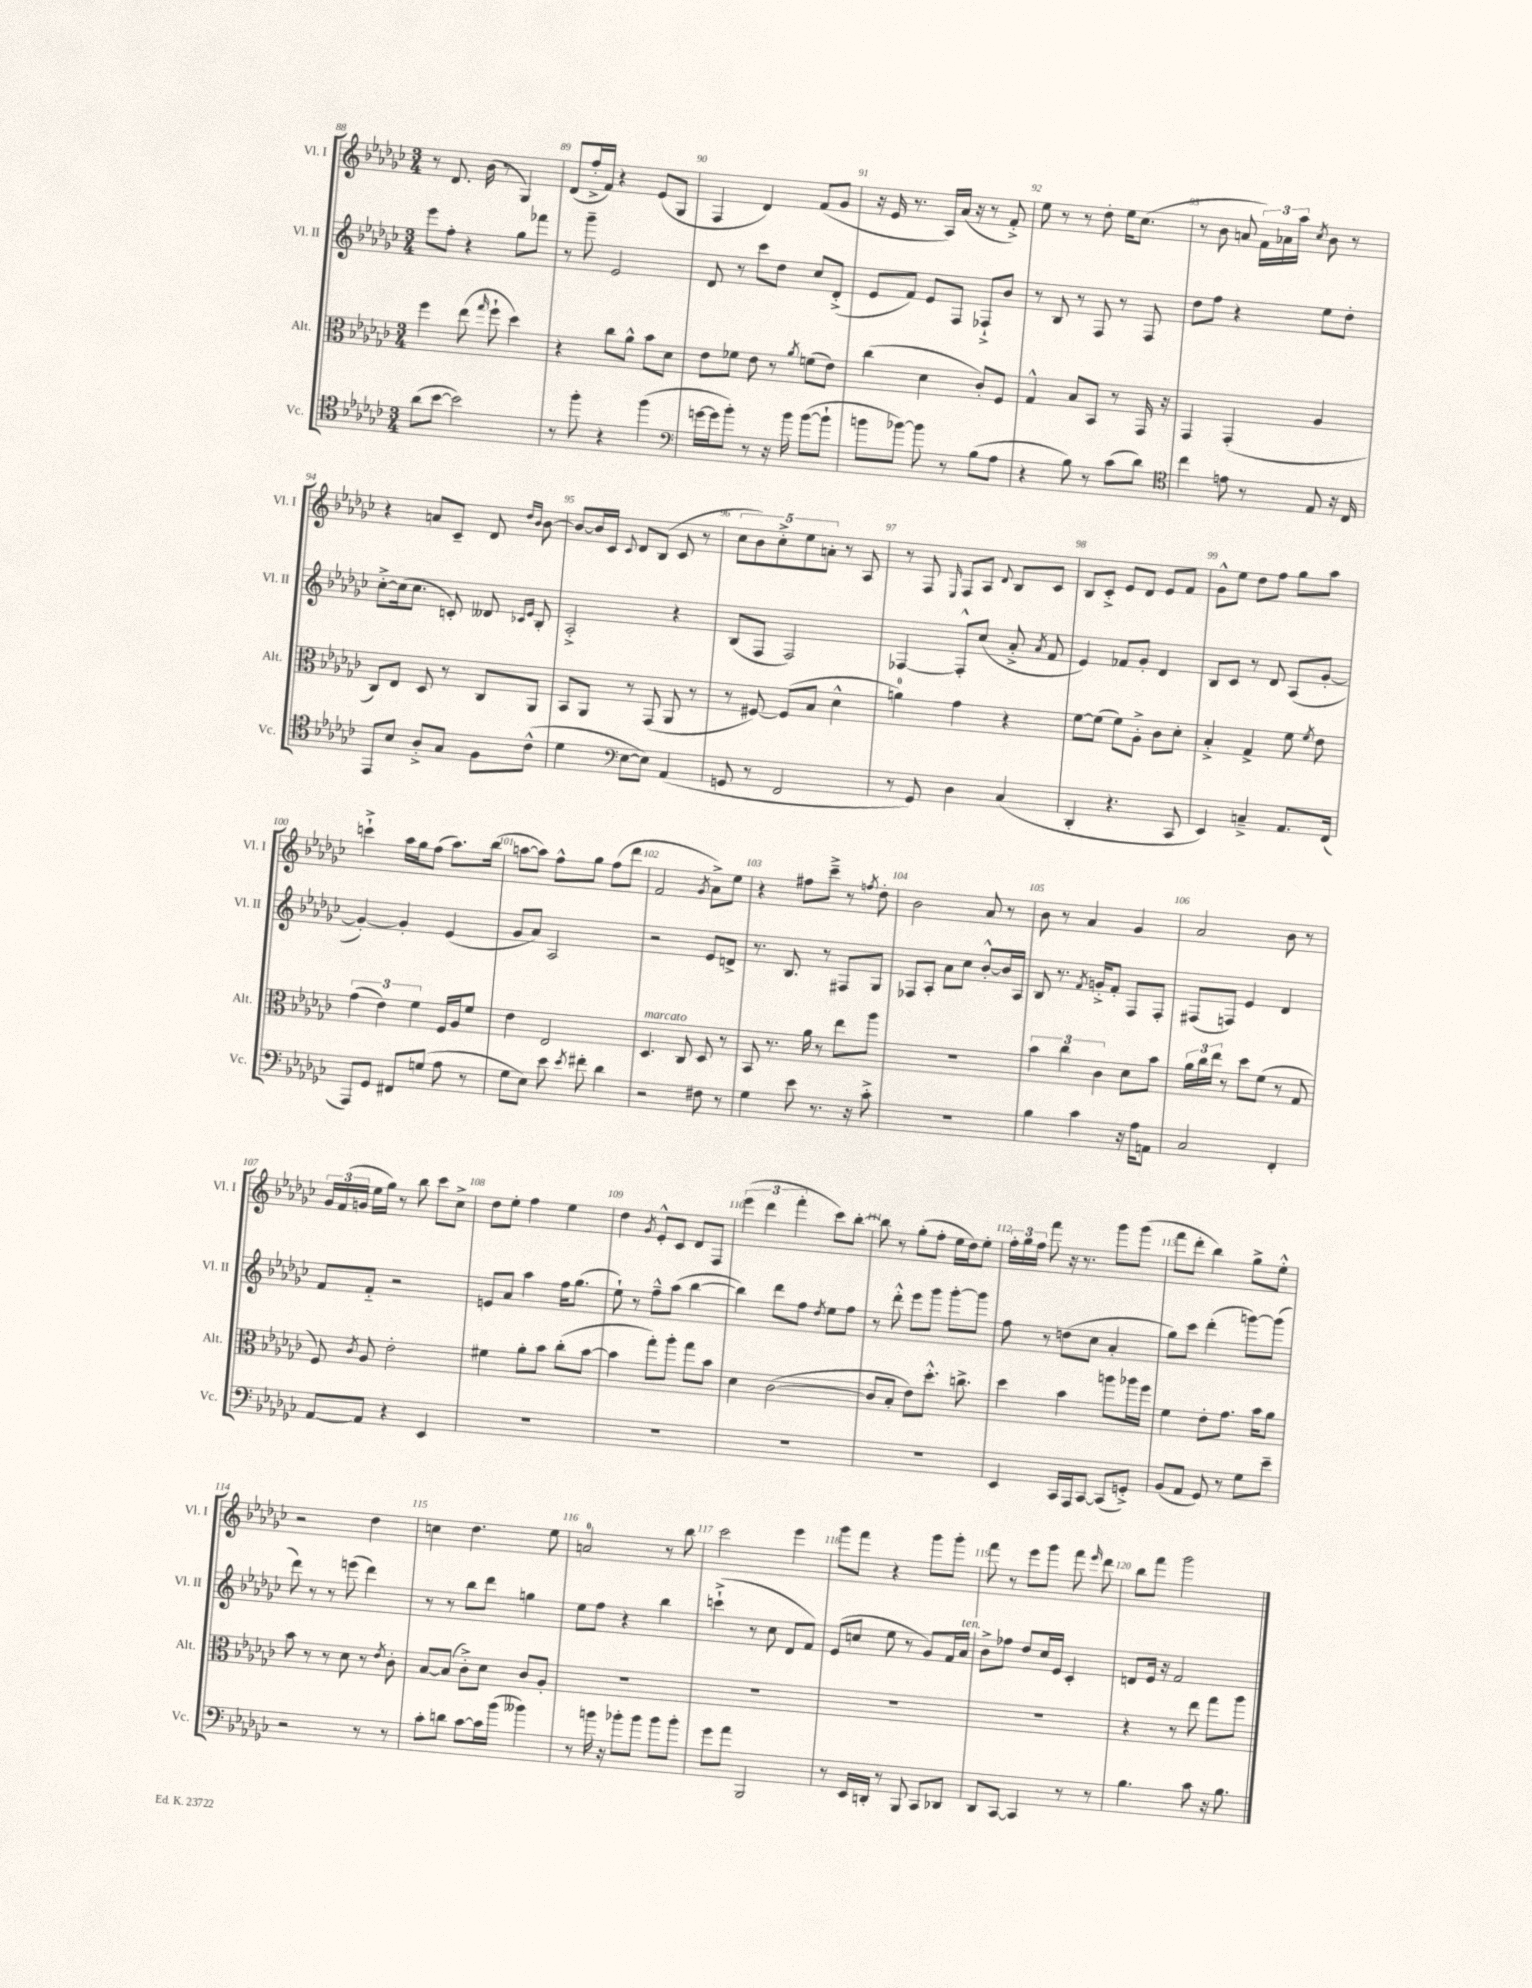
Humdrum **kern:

**kern	**kern	**kern	**kern
*staff4	*staff3	*staff2	*staff1
*clefC4	*clefC3	*clefG2	*clefG2
*k[b-e-a-d-g-c-]	*k[b-e-a-d-g-c-]	*k[b-e-a-d-g-c-]	*k[b-e-a-d-g-c-]
*M3/4	*M3/4	*M3/4	*M3/4
(8a-	4ff	8eee-	8r
[8b-	.	8ff'	8.d-
2b-])	(8ee-	4r	.
.	.	.	(16b-
.	16qqgg-	.	.
.	8ff`	.	8r
.	4dd-)	8gg-	4G-)
.	.	8fff-	.
=	=	=	=
8r	4r	8r	(8d-
8ff'	.	8ggg-~	16ff'^
.	.	.	16f)
4r	8cc-	2e-	4r
.	8a-^^	.	.
(4ff	8b-	.	(8e-
.	8d-	.	8G-
=	=	=	=
*clefF4	*	*	*
[16g	8e-	8d-	4F
16g]	.	.	.
8b-')	8f-	8r	.
8r	8e-	8ccc-	4d-)
16r	8r	8dd-	.
16b-	.	.	.
.	8qa-	.	.
([8b-	(8f	8cc-	(8f
8b-`]	8e-)	(8d-'^	8g-
=	=	=	=
8b	(4cc-	8e-	16r
.	.	.	16e-
[8b-)	.	8f)	8.r
8b-]	4d-	8e-	.
.	.	.	16A-)
8r	.	8F	(16a-
.	.	.	16r
(8B-	8c-')	8F-`^	8r
8A-	8F	8b-	8f'^)
=	=	=	=
4r	4G-^^	8r	8ee-
.	.	8B-	8r
8B-)	8B-	8r	8r
8r	8BB-	8F	8dd-'
(8c-	8r	8r	16ee-
.	.	.	(8.cc-
8d-)	16GG-	8F	.
.	16r	.	.
=	=	=	=
*clefC4	*	*	*
4cc-	4GG-	8dd-	8r
.	.	8ff	8b-
8e	(4GG-'	4r	8a
8r	.	.	24f)
.	.	.	24a-
.	.	.	24aa-
.	.	.	8qcc-
8E-	4A-	8ee-	8b-
16r	.	8dd-'	8r
16C-	.	.	.
=	=	=	=
8EE-	8C-)	[8cc-'^	4r
8B-	8E-	(16cc-]	.
.	.	8.cc-	.
8A-'^	8D-	.	8a
8G-	8r	8c')	8c-~
8F	8C-	8d--	8d-
.	.	16qqc-	16qqdd-
.	.	16qqe-	16qqb-
(8c-^^	8AA-	8B-'	[8b-
=	=	=	=
4d-	8BB-	2A-'^	8b-_
.	8AA-	.	16b-]
.	.	.	16c-
*clefF4	*	*	*
.	.	.	8qqc-
[8E-	8r	.	8d-
8E-])	(8GG-	.	(8B-
(4AA-	8AA-	4r	8c-
.	8r	.	8r
=	=	=	=
8GG	8r	(8B-	10cc-
.	.	.	10b-)
8r	[8F#)	8F	.
.	.	.	10cc-'^
2FF	(8F#]	2F)	.
.	.	.	10ee-
.	8B-	.	.
.	.	.	10a'
.	4d-^^	.	8r
.	.	.	8A-
=	=	=	=
8r	4a)	[4F-	8r
8GG-)	.	.	8F
.	.	.	16qqE-
4D-	4g-	8F-'^^]	8F
.	.	(8cc-	8A-
.	.	.	8qqd-
(4C-	4r	8a-'^	8B-
.	.	8qa-	.
.	.	8f	8c-
=	=	=	=
4DD-'	[8f	4e-)	8B-
.	(8f]	.	8c-'^
4.r	8f)	8f-	8e-
.	8A-'^	8g-'	8d-
.	8c-	4d-	8e-
8CC-	8d-'	.	8f
=	=	=	=
4EE-)	4B-'^	8B-	8g-^^
.	.	8c-	8ee-
4C~^	4G-^	8r	8dd-
.	.	8d-	8ff
8.AA-	8f	(8A-	8gg-
.	8qf	.	.
.	8e-	[8g-'	8aa-
(16FF	.	.	.
=	=	=	=
8AAA-)	(6g-	4g-'_)	4ccc`^
8GG-	.	.	.
.	6e-)	.	.
8FF#	.	4g-']	16aa-
.	.	.	16gg-
.	6f	.	.
(8G	.	.	(8ff
8A-	16F	(4e-	8.aa-)
.	16A-	.	.
8r	8f	.	.
.	.	.	(16bb-
=	=	=	=
8G-	4e-	8g-	[8aa
8E-)	.	8a-)	8aa])
8e-	2E-	2A-	8ff^^
8qe-	.	.	.
8f#'	.	.	8gg-
4d-	.	.	(8ff
.	.	.	8ddd-
=	=	=	=
2r	4.D-	2r	2f
.	8C-	.	.
.	.	.	8qg-
8F#	8D-	8e-	8a-^)
8r	8r	8d^	8ee-
=	=	=	=
4G-	8BB-	8.r	4r
.	8.r	.	.
.	.	8.B-	.
8e-	.	.	8ff#
.	16a-	.	.
8.r	8r	8r	8ccc-~^
.	8ee-	8F#	8r
16r	.	.	.
.	.	.	8qff
8c-'^	8aa-	8G-	8dd-'
=	=	=	=
2.r	2.r	8F-	2b-
.	.	8A-'	.
.	.	8a-	.
.	.	8cc-	.
.	.	[8b-'^^	8a-
.	.	16b-]	8r
.	.	16A-	.
=	=	=	=
4B-	6b-	8B-	8b-
.	.	8.r	8r
.	6cc-	.	.
4c-	.	.	4a-
.	.	8qf	.
.	.	16g'^	.
.	6c-	.	.
.	.	8f'	.
16r	8d-	8F	4g-
16A-	.	.	.
8AA	8b-	8F'	.
=	=	=	=
2C-	24a-	(8F#	2a-
.	24cc-	.	.
.	24ee-	.	.
.	8r	8F)	.
.	8dd-	4e-	.
.	(8f	.	.
4FF'	8r	4d-	8b-
.	8G-	.	8r
=	=	=	=
[8AA-	8F)	8f	24g-
.	.	.	(24f
.	.	.	24g
.	8qc-	.	.
8AA-]	8A-	8f'~	16ee-
.	.	.	16gg-)
4r	2e-'	2r	8r
.	.	.	8bb-
4EE-	.	.	8ccc-
.	.	.	8cc-^
=	=	=	=
2.r	4f#	8e	8dd-
.	.	8a-	8ee-'
.	8a-'	4aa-	4ff
.	8b-	.	.
.	(8cc-'	16ff	4ee-
.	.	(8.gg-	.
.	[8b-	.	.
=	=	=	=
2.r	4b-]	8ee-`)	4dd-
.	.	8r	.
.	.	.	8qg-
.	8gg-')	8ff~^^	8e-'^^
.	8aa-'	(8aa-	8c-
.	8gg-	[4bb-	8d-
.	8b-	.	8F
=	=	=	=
2.r	4d-	4bb-])	(6eee-
.	.	.	6ddd-
.	([2c-	8ddd-	.
.	.	.	6fff'
.	.	8ff	.
.	.	8qdd-	.
.	.	8ee-	8ccc-)
.	.	8ff	[8bb-'
=	=	=	=
2.r	8c-]	8r	8bb-]
.	8B-'	8ddd-'^^	8r
.	8e-)	8eee-	(8gg-'
.	8.dd-'^^	8ggg-	8ff'
.	.	[8ggg-'	16ee-
.	8.cc^	.	16dd-)
.	.	8ggg-]	8ee-'
=	=	=	=
4EE-	4dd-	8ff	24ff'
.	.	.	24gg-
.	.	.	24ff
.	.	8r	8fff
16CC-	4b-	(8dd	16r
16AAA-	.	.	8.r
[8CC-	.	8cc-	.
(8CC-]	8aa	4a-'	8ggg-
8GG'^)	16aa-	.	(8ggg-
.	16ff	.	.
=	=	=	=
(8BB-	4f	8gg-)	8fff
8AA-	.	8ccc-	8ddd-'
8GG-)	8e-'	(4ddd-'	4bb-)
8r	8.g-	.	.
8G-	.	[8ggg)	8gg-^
.	16b-	.	.
8e-~	8a-	(8ggg]	8ee-'^^
=	=	=	=
2r	8b-	8ddd-)	2r
.	8r	8r	.
.	8r	8r	.
.	8d-	(8eee	.
8r	8r	4ddd-)	4dd-
.	8qe-	.	.
8r	8c-'	.	.
=	=	=	=
8c-'	[8B-	8r	4cc
8d	(8B-]	8r	.
[8c-	8c-'^)	8bb-	4.dd-
16c-]	8d-	8ddd-	.
(16b-	.	.	.
4b--)	8c-	4gg	.
.	8A-'	.	8ee-
=	=	=	=
8r	2.r	8ee-	2a
16b	.	8ff	.
16r	.	.	.
8b-'	.	4r	.
8b-	.	.	.
8b-	.	4bb-	8r
8b-'	.	.	8bb-
=	=	=	=
8g-	2.r	(4ccc`^	2ccc-
8a-	.	.	.
2BBB-	.	8r	.
.	.	8cc-	.
.	.	8d-	4eee-
.	.	8f)	.
=	=	=	=
8r	2.r	(8e-	8ggg-
16EE-	.	8cc	8fff
16DD'	.	.	.
8r	.	8ee-	4r
8BBB-	.	8r	.
8CC-	.	8g-)	8ggg-
8DD-	.	16f	8ggg-'
.	.	16a-	.
=	=	=	=
8DD-	2.r	8b-^	8fff
[8CC-	.	8ff-	8r
4CC-]	.	8dd-	8eee-
.	.	16cc-	8ggg-
.	.	16e-	.
8r	.	4c-'	8fff
.	.	.	16qqeee-
8r	.	.	8ddd-
=	=	=	=
4.B-	4r	8d	8bb-
.	.	16e-	8fff
.	.	16r	.
.	8r	2f	2ggg-
8c-	8ee-	.	.
16r	8gg-	.	.
8.B-	.	.	.
.	8aa-	.	.
==	==	==	==
*-	*-	*-	*-
